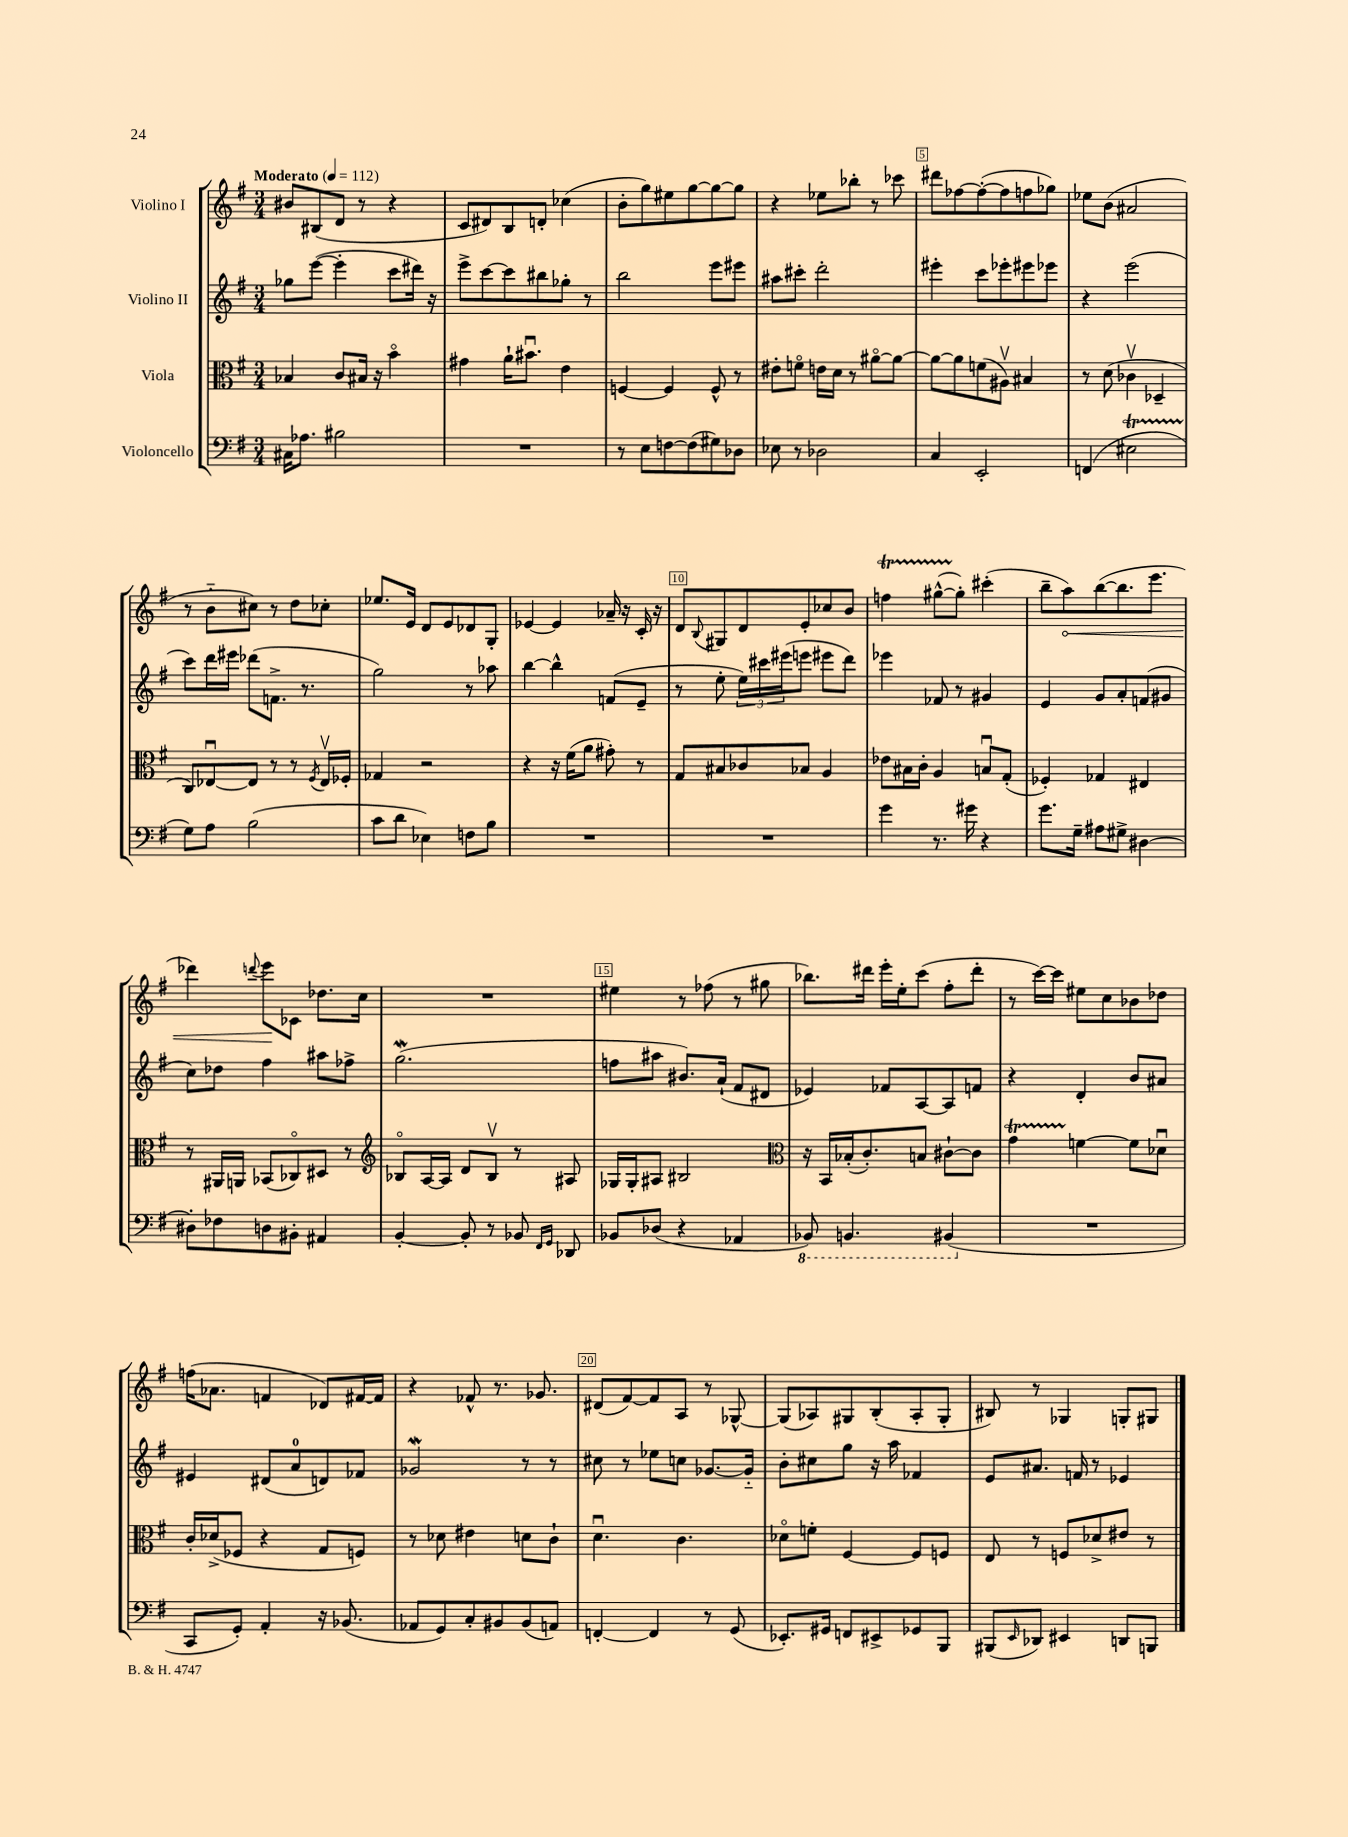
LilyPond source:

<<
\new StaffGroup <<
\new Staff = "s0" \with { instrumentName = "Violino I" } {
    \clef treble \key g \major \numericTimeSignature \time 3/4 \tempo "Moderato" 4 = 112
    bis'8 bis8( d'8 r8 r4 |
    c'8 dis'8) b8 d'8-. ces''4( |
    b'8-. g''8) eis''8 g''8~ g''8~ g''8 |
    r4 ees''8 bes''8-. r8 ces'''8 |
    dis'''8 fes''8~ fes''8~-.( fes''8 f''8 ges''8) |
    ees''8 b'8( ais'2 |
    r8 b'8-_ cis''8) r8 d''8 ces''8-. |
    ees''8. e'16 d'8 e'8 des'8 g8-. |
    ees'4~ ees'4 aes'16-- r16 c'16-. r16 |
    d'8 \appoggiatura { b8 } gis8 d'8 e'8-. ces''8 b'8 |
    f''4\startTrillSpan gis''8~-^( gis''8-.\stopTrillSpan) cis'''4-.( |
    b''8-- \once \override Hairpin.circled-tip = ##t a''8\<) b''8~( b''8. e'''8. |
    des'''4) \appoggiatura { d'''8 } e'''8\! ces'8 des''8. c''16 |
    R2. |
    eis''4 r8 fes''8( r8 gis''8 |
    bes''8.) dis'''16 e'''16-. e''16-. c'''8( fis''8-. dis'''8-. |
    r8 c'''16~) c'''16 eis''8 c''8 bes'8 des''8 |
    f''16( aes'8. f'4 des'8) fis'16~ fis'16 |
    r4 fes'8-^ r8. ges'8. |
    dis'8( fis'8~) fis'8 a8 r8 ges8~-^ |
    ges8( aes8) gis8 b8-.( aes8-. gis8-. |
    bis8) r8 ges4 g8-. gis8 \bar "|." |
}
\new Staff = "s1" \with { instrumentName = "Violino II" } {
    \clef treble \key g \major \numericTimeSignature \time 3/4
    ges''8 e'''8~( e'''4-. c'''8 dis'''16) r16 |
    e'''8-> c'''8~ c'''8 bis''8 ges''8-. r8 |
    b''2 e'''8 eis'''8 |
    ais''8 cis'''8-. d'''2-. |
    eis'''4-. c'''8 ees'''8-. eis'''8 ees'''8 |
    r4 e'''2( |
    c'''8) d'''16 eis'''16 des'''8( f'8.-> r8. |
    g''2) r8 aes''8 |
    b''4~ b''4-^ f'8( e'8-- |
    r8 e''8-. \tuplet 3/2 { e''16) cis'''16 eis'''16( } e'''8 eis'''8 d'''8) |
    ees'''4 fes'8 r8 gis'4 |
    e'4 g'8 a'8-. f'8( gis'8 |
    c''8) des''8 fis''4 ais''8 fes''8-> |
    g''2.\mordent( |
    f''8 ais''8 bis'8.) a'16-!( fis'8 dis'8 |
    ees'4) fes'8 a8~ a8 f'8 |
    r4 d'4-. b'8 ais'8 |
    eis'4 dis'8( a'8-0 d'8) fes'8 |
    ges'2\mordent r8 r8 |
    cis''8 r8 ees''8 c''8 ges'8.~ ges'16-_ |
    b'8-. cis''8 g''8 r16 a''16 fes'4 |
    e'8 ais'8. f'16 r8 ees'4 \bar "|." |
}
\new Staff = "s2" \with { instrumentName = "Viola" } {
    \clef alto \key g \major \numericTimeSignature \time 3/4
    bes4 c'8 bis16 r16 b'4\flageolet |
    gis'4 a'16-! bis'8.\downbow e'4 |
    f4~ f4 f8-^ r8 |
    eis'8-. f'8\flageolet e'16 d'16 r8 ais'8~\flageolet ais'8~ |
    ais'8~ ais'8 f'8( ais8\upbow) bis4 |
    r8 d'8( ces'4\upbow des4-- |
    c8) ees8~\downbow ees8 r8 r8 \acciaccatura { fis8 } ees16\upbow fes16-. |
    ges4 r2 |
    r4 r16 fis'16( a'8 gis'8-.) r8 |
    g8 bis8 ces'8 bes8 a4 |
    ees'8 bis16 c'16-. a4 b8\downbow g8-.( |
    fes4-.) ges4 eis4 |
    r8 ais,16 a,16 bes,8( ces8\flageolet) dis8 r8 |
    \clef treble bes8\flageolet a16~ a16 d'8 bes8\upbow r8 ais8 |
    ges16 ges16-. ais8 bis2 |
    \clef alto r16 b,16 bes16-.( c'8.-.) b8 cis'8~-! cis'8 |
    g'4\startTrillSpan f'4~\stopTrillSpan f'8 des'8\downbow |
    c'16-. des'16->( fes8 r4 g8 f8) |
    r8 des'8 eis'4 d'8 c'8-! |
    d'4.\downbow c'4. |
    des'8\flageolet f'8-. fis4~ fis8 f8 |
    e8 r8 f8 des'8-> eis'8 r8 \bar "|." |
}
\new Staff = "s3" \with { instrumentName = "Violoncello" } {
    \clef bass \key g \major \numericTimeSignature \time 3/4
    cis16 aes8. bis2 |
    R2. |
    r8 e8 f8~ f8( gis8) des8 |
    ees8 r8 des2 |
    c4 e,2-. |
    f,4( eis2\startTrillSpan |
    g8\stopTrillSpan) a8 b2( |
    c'8 d'8 ees4) f8 b8 |
    R2. |
    R2. |
    g'4 r8. gis'16 r4 |
    g'8. g16-- ais8 gis8-> dis4~ |
    dis8-. fes8 d8 bis,8-. ais,4 |
    b,4~-. b,8-. r8 bes,8 \grace { fis,16 g,16 } des,8 |
    bes,8 des8( r4 aes,4 |
    \ottava #-1 bes,,8) b,,4. bis,,4( \ottava #0 |
    R2. |
    c,8 g,8-.) a,4-. r16 bes,8.( |
    aes,8 g,8) c8-. bis,8 bis,8( a,8) |
    f,4~-. f,4 r8 g,8( |
    ees,8.-.) gis,16 f,8 eis,8-> ges,8 b,,8 |
    bis,,8( \grace { e,16 } des,8) eis,4 d,8 b,,8 \bar "|." |
}
>>
>>
\layout { \context { \Score \override BarNumber.break-visibility = ##(#f #t #t) barNumberVisibility = #(every-nth-bar-number-visible 5) \override BarNumber.stencil = #(make-stencil-boxer 0.1 0.3 ly:text-interface::print) } }
